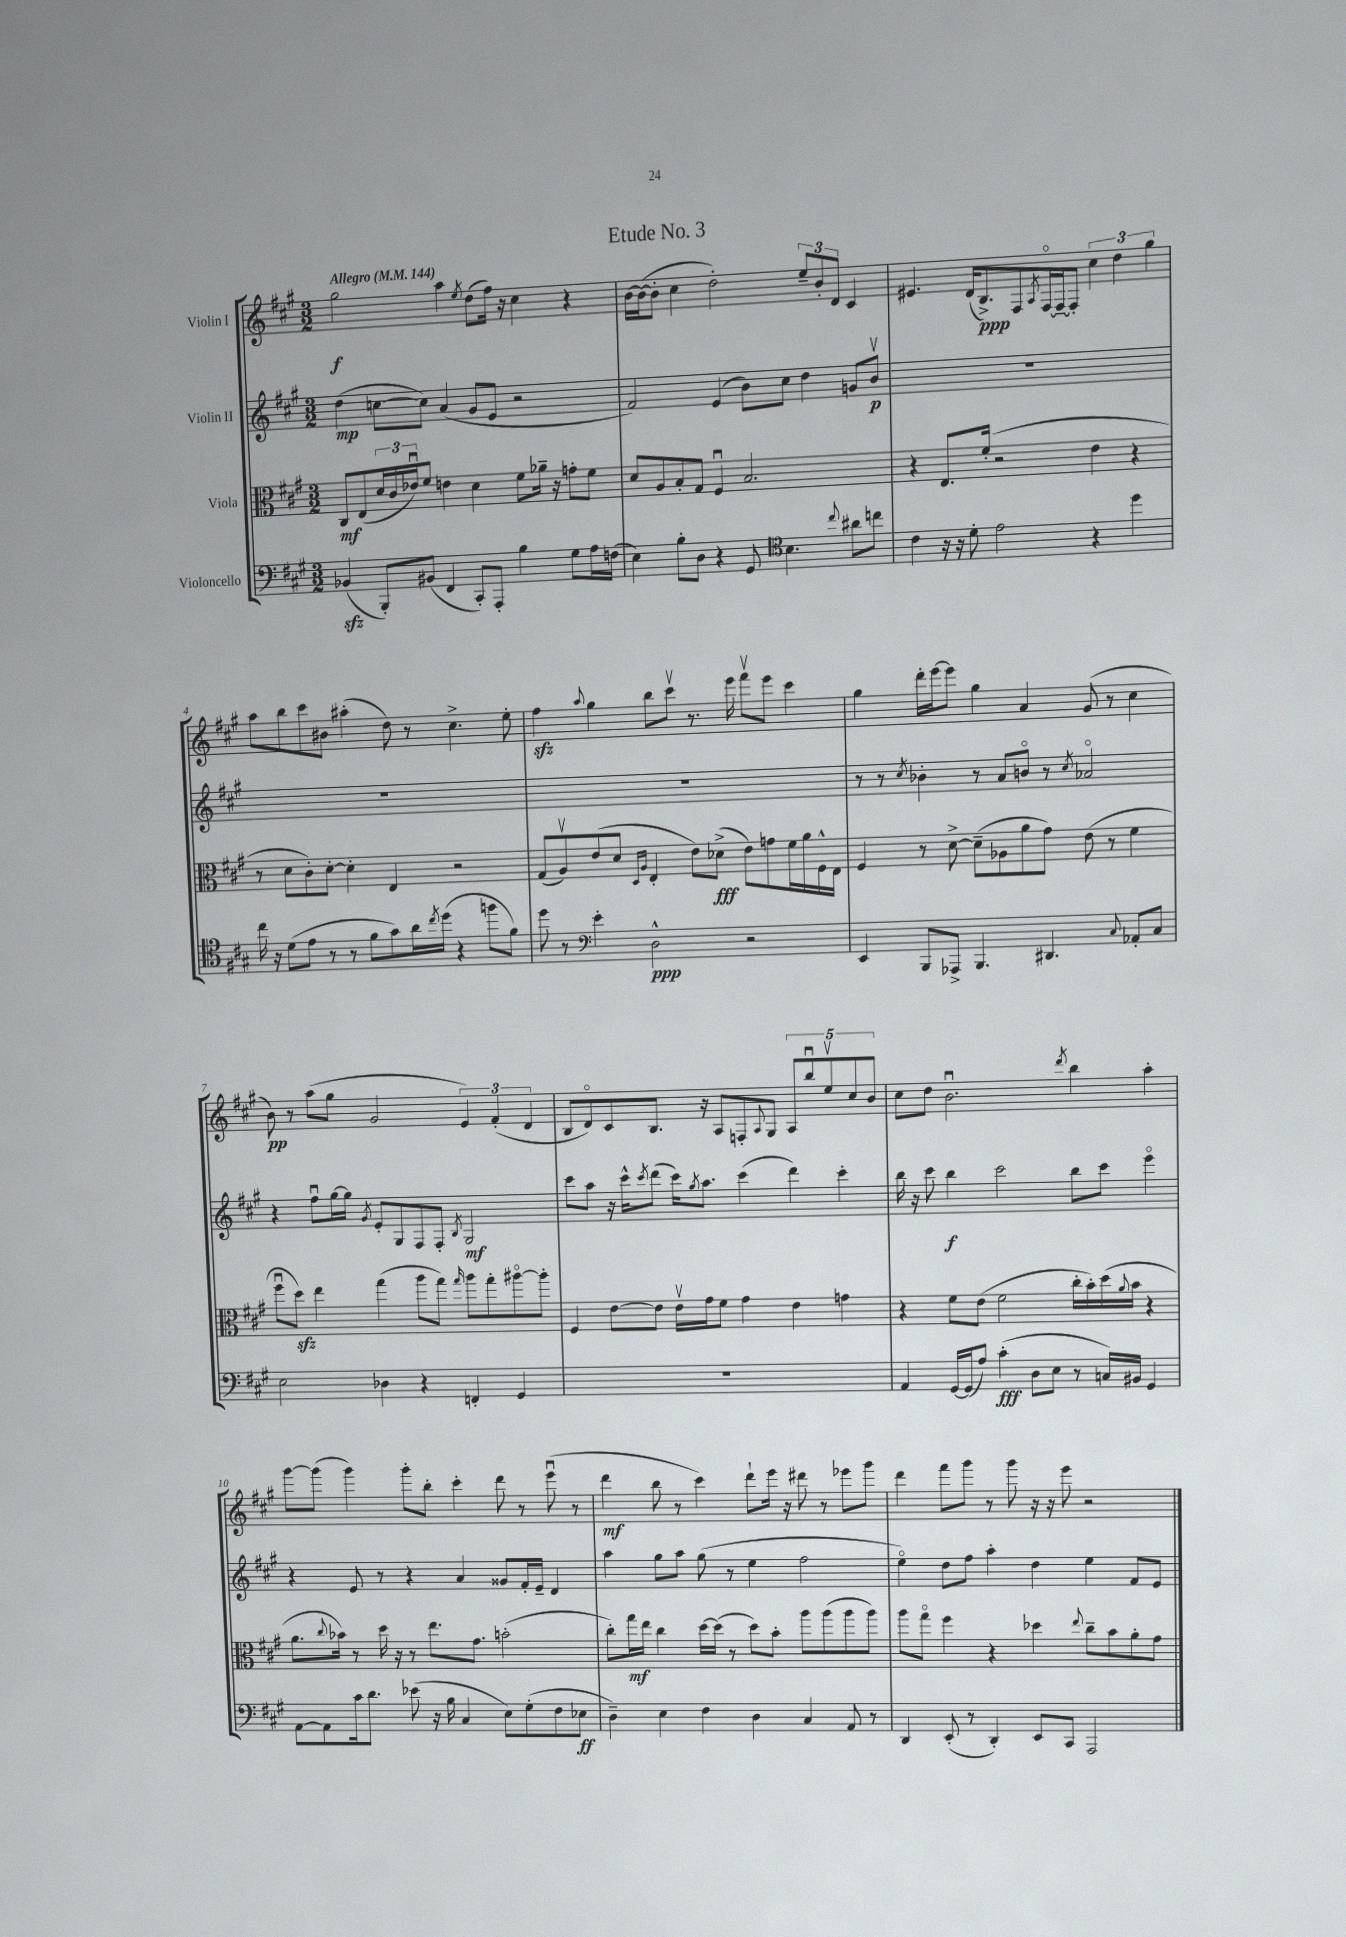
\header { title = "Etude No. 3" }
<<
\new StaffGroup <<
\new Staff = "s0" \with { instrumentName = "Violin I" } {
    \clef treble \key a \major \numericTimeSignature \time 3/2 \tempo "Allegro" 4 = 144
    gis''2\f a''4 \acciaccatura { e''8 } d''8( fis''16) r16 cis''4 r4 |
    b'16~ b'16~( b'8-. cis''4 d''2-.) \tuplet 3/2 { e''8-- b'8-. d'8 } cis'4 |
    eis'4. d'16( b8.->\ppp) fis8 \acciaccatura { a8 } fis16~\flageolet fis16~-- fis8-. \tuplet 3/2 { cis''4 d''4 gis''4 } |
    a''8 b''8 cis'''8 bis'8 ais''4-.( d''8) r8 cis''4.-> e''8-. |
    fis''4\sfz \appoggiatura { a''8 } gis''4 b''8 cis'''8\upbow r8. e'''16 fis'''8\upbow e'''8 cis'''4 |
    gis''4 d'''16-. e'''16~ e'''8 gis''4 a'4 gis'8( r8 cis''4 |
    b'8\pp) r8 a''8( gis''8 gis'2 \tuplet 3/2 { e'4) fis'4-.( d'4 } |
    b8 d'8\flageolet) cis'8 b8. r16 a8 f8-. \appoggiatura { a8 } gis8 \tuplet 5/4 { a8 b''8\downbow e''8\upbow cis''8 b'8 } |
    cis''8 d''8 b'2.\downbow \acciaccatura { d'''8 } b''4 a''4-. |
    gis'''8~ gis'''8( gis'''4) gis'''8-. b''8-. cis'''4-. d'''8 r8 e'''8\downbow( r8 |
    d'''4\mf b''8 r8 cis'''4) d'''8-! e'''16 r16 dis'''8 r8 ees'''8 gis'''8 |
    d'''4 fis'''8 gis'''8 r8 gis'''8 r16 r16 e'''8 r2 \bar "|." |
}
\new Staff = "s1" \with { instrumentName = "Violin II" } {
    \clef treble \key a \major \numericTimeSignature \time 3/2
    d''4\mp( c''8~ c''8) a'4( gis'8 e'8 r2 |
    fis'2) e'4( b'8) cis''8 d''4 g'8 b'8\upbow\p |
    R1. |
    R1. |
    R1. |
    r8 r8 \acciaccatura { cis''8 } bes'4-. r8 a'8 b'8\flageolet r8 \acciaccatura { cis''8 } aes'2\flageolet |
    r4 fis''8\downbow gis''16~ gis''16 \acciaccatura { gis'8 } e'8-. gis8 fis8 fis8-. \acciaccatura { b8 } gis2\mf |
    cis'''8 a''8 r16 cis'''16-^ \acciaccatura { cis'''8 } d'''8( cis'''16) \acciaccatura { gis''8 } a''8. cis'''4( d'''4) cis'''4-. |
    b''16 r16 cis'''8 b''4\f cis'''2 b''8 cis'''8 e'''4\flageolet |
    r4 e'8 r8 r4 a'4 gisis'8 fis'16-. e'16-- d'4 |
    a''4 gis''8 a''8 gis''8( r8 e''4 fis''2 |
    e''4\flageolet) d''8 fis''8 a''4-. d''4 e''4 fis'8 e'8 \bar "|." |
}
\new Staff = "s2" \with { instrumentName = "Viola" } {
    \clef alto \key a \major \numericTimeSignature \time 3/2
    cis8\mf e8( \tuplet 3/2 { d'16 cis'16 ees'16\downbow) } fis'8 e'4 d'4 fis'8 aes'16-- r16 g'8-. fis'8 |
    d'8 a8 b8-. gis8 fis4\downbow b2. |
    r4 e8. fis'16-.( r2 e'4 r4 |
    r8 d'8 cis'8-.) d'8~-. d'4-. e4 r2 |
    gis8( a8\upbow) e'8( d'8 \grace { d16 a16 } e4-. e'8) des'8->\fff( e'8) g'8 fis'16 a'16 fis16-^ e16 |
    fis4 r8 d'8~-> d'8--( aes8 a'8 gis'8) e'8( r8 fis'4 |
    fis''8\downbow d''8\sfz) e''4 gis''4( a''8 gis''8) \grace { gis''16 } a''8 gis''8-. ais''8~\flageolet ais''8-. |
    fis4 e'8~ e'8 e'16\upbow gis'16 fis'8 gis'4 e'4 g'4 |
    r4 fis'8 e'8( fis'2 cis''16-. b'16-.) d''16( \appoggiatura { a'8 } b'16 r4 |
    a'8. \appoggiatura { cis''8 } bes'16) r8 d''16 r16 r8 e''8. gis'8. b'2-.( |
    cis''8-.) gis''16\mf e''16 cis''4 d''16~ d''16( r8 d''8) b'8-. a''8 a''8( a''8 a''8) |
    a''8 gis''8\flageolet fis''4 r4 des''4 \appoggiatura { e''8 } cis''8-- b'8 a'8-. gis'8 \bar "|." |
}
\new Staff = "s3" \with { instrumentName = "Violoncello" } {
    \clef bass \key a \major \numericTimeSignature \time 3/2
    bes,4\sfz( b,,8-.) bis,8( fis,4 cis,8-.) a,,8-. b4 gis8 a16 f16( |
    e4) b8-. d8 r4 gis,8 \clef tenor b4. \appoggiatura { cis''8 } ais'8 c''8 |
    cis'4 r16 r16 d'8-. e'2 r4 d''4 |
    cis''16 r16 d'8( e'8 r8 r8 fis'8 gis'8) a'16 \acciaccatura { cis''8 } d''16( r4 f''8 fis'8) |
    d''8 r8 \clef bass e'4-. d2-^\ppp r2 |
    e,4 b,,8 aes,,8-> b,,4. dis,4. \appoggiatura { cis8 } aes,8-. cis8 |
    e2 des4 r4 f,4-. gis,4 |
    R1. |
    a,4 gis,16~ gis,16( a8) cis'4-.\fff( d8 e8 r8 c16) bis,16 gis,4 |
    a,8~ a,8 cis'16 d'8. ees'8( r16 b16 cis4 e8) gis8-.( fis8 ees8\ff |
    d4--) e4 fis4 d4 cis4 a,8 r8 |
    d,4 e,8-.( r8 d,4-.) e,8 cis,8 a,,2 \bar "|." |
}
>>
>>
